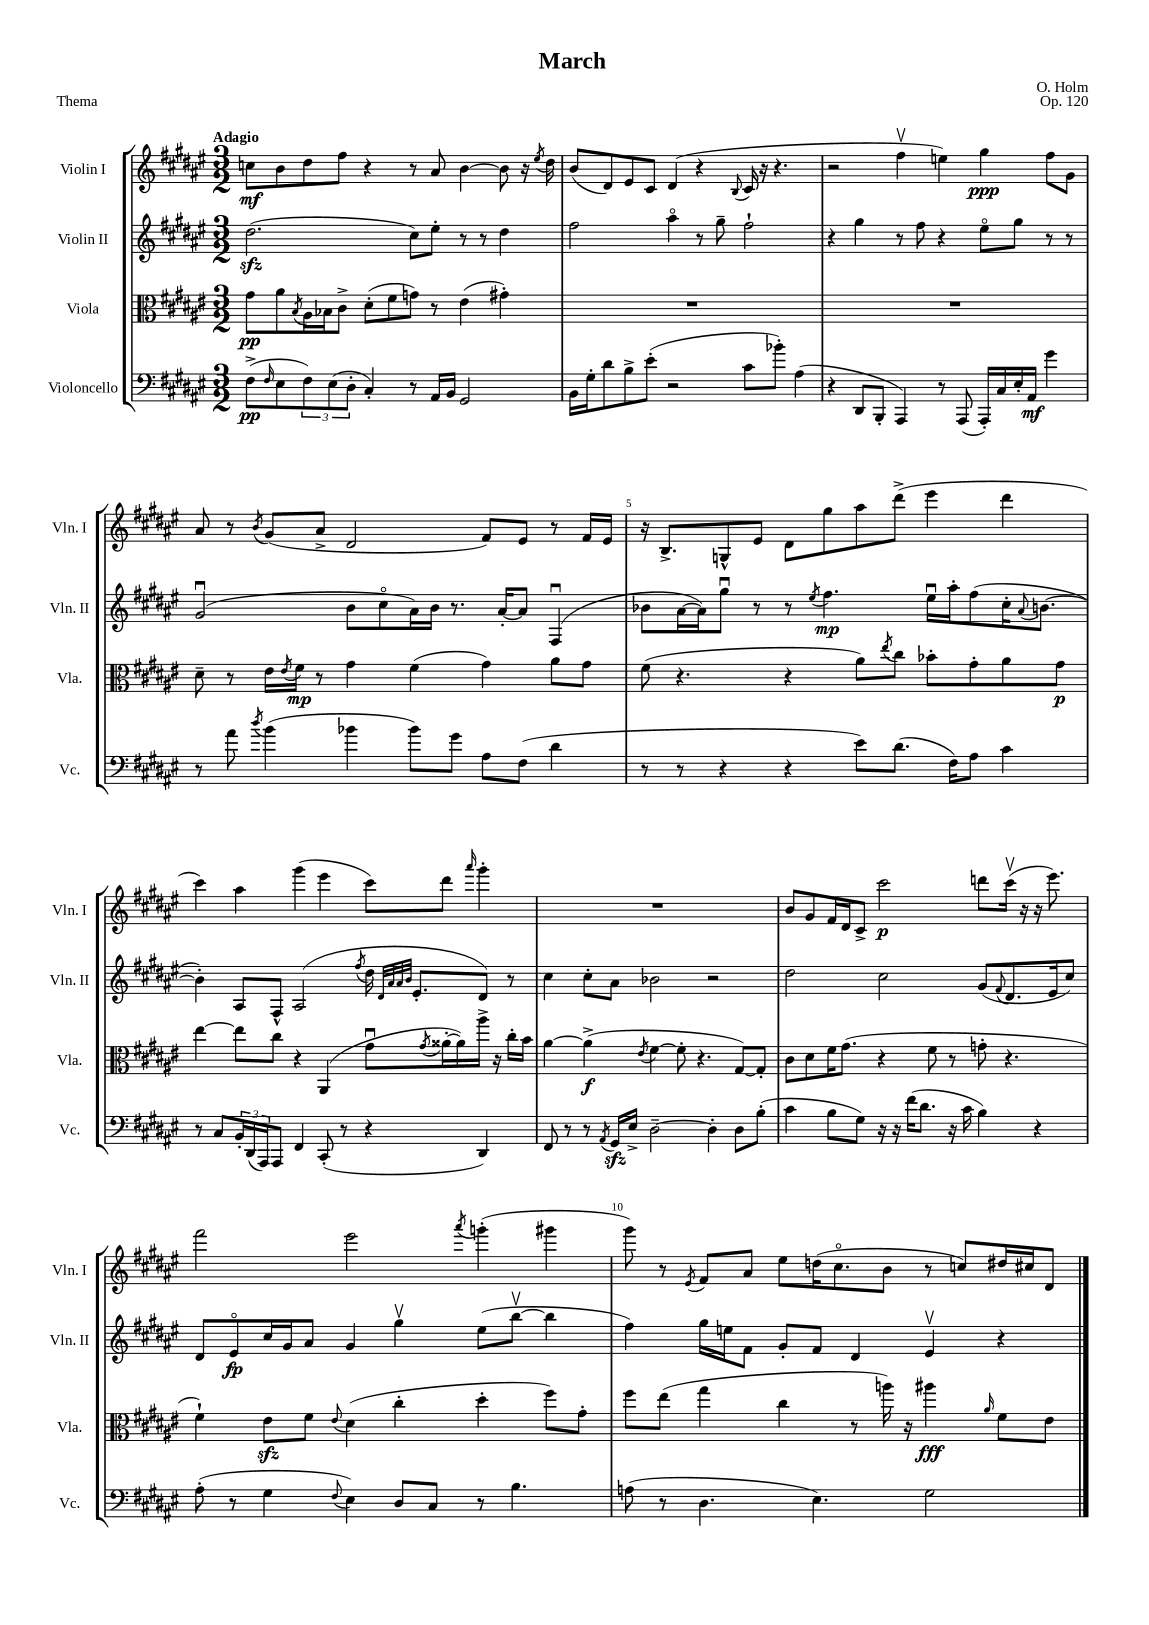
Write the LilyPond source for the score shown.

\header { title = "March" composer = "O. Holm" opus = "Op. 120" piece = "Thema" }
<<
\new StaffGroup <<
\new Staff = "s0" \with { instrumentName = "Violin I" shortInstrumentName = "Vln. I" } {
    \clef treble \key fis \major \numericTimeSignature \time 3/2 \tempo "Adagio"
    c''8\mf b'8 dis''8 fis''8 r4 r8 ais'8 b'4~ b'8 r16 \acciaccatura { eis''8 } dis''16 |
    b'8( dis'8) eis'8 cis'8 dis'4( r4 \appoggiatura { b8 } cis'16 r16 r4. |
    r2 fis''4\upbow e''4) gis''4\ppp fis''8 gis'8 |
    ais'8 r8 \acciaccatura { b'8 } gis'8( ais'8-> dis'2 fis'8) eis'8 r8 fis'16 eis'16 |
    r16 b8.-> g8-^ eis'8 dis'8 gis''8 ais''8 dis'''8->( eis'''4 dis'''4 |
    cis'''4) ais''4 gis'''4( eis'''4 cis'''8) dis'''8 \grace { ais'''16 } gis'''4-. |
    R1. |
    b'8 gis'8 fis'16 dis'16 cis'8-> cis'''2\p d'''8 cis'''16\upbow( r16 r16 eis'''8.) |
    fis'''2 eis'''2 \acciaccatura { ais'''8 } g'''4-.( gis'''4 |
    gis'''8) r8 \acciaccatura { eis'8 } fis'8 ais'8 eis''8 d''16( cis''8.\flageolet b'8 r8 c''8) dis''16 cis''16 dis'8 \bar "|." |
}
\new Staff = "s1" \with { instrumentName = "Violin II" shortInstrumentName = "Vln. II" } {
    \clef treble \key fis \major \numericTimeSignature \time 3/2
    dis''2.\sfz( cis''8) eis''8-. r8 r8 dis''4 |
    fis''2 ais''4\flageolet r8 gis''8-- fis''2-! |
    r4 gis''4 r8 fis''8 r4 eis''8\flageolet gis''8 r8 r8 |
    gis'2\downbow( b'8 cis''8\flageolet ais'16) b'16 r8. ais'16~-. ais'8 fis4\downbow( |
    bes'8 ais'16~ ais'16) gis''8\downbow r8 r8 \acciaccatura { eis''8 } fis''4.\mp eis''16\downbow ais''16-. fis''8( cis''16-. \appoggiatura { ais'8 } b'8.~ |
    b'4-.) ais8 fis8-^ ais2( \acciaccatura { fis''8 } dis''16 \grace { dis'32 ais'32 ais'32 b'32 } eis'8.-. dis'8) r8 |
    cis''4 cis''8-. ais'8 bes'2 r2 |
    dis''2 cis''2 gis'8( \appoggiatura { fis'8 } dis'8. eis'16 cis''8) |
    dis'8 eis'8\flageolet\fp cis''16 gis'16 ais'8 gis'4 gis''4\upbow eis''8( b''8~\upbow b''4 |
    fis''4) gis''16 e''16 fis'8 gis'8-. fis'8 dis'4 eis'4\upbow r4 \bar "|." |
}
\new Staff = "s2" \with { instrumentName = "Viola" shortInstrumentName = "Vla." } {
    \clef alto \key fis \major \numericTimeSignature \time 3/2
    gis'8\pp ais'8 \acciaccatura { b8 } ais16 bes16 cis'8-> dis'8-.( fis'8 g'8) r8 eis'4( gis'4-.) |
    R1. |
    R1. |
    dis'8-- r8 eis'16 \acciaccatura { eis'8 } fis'16\mp r8 gis'4 fis'4( gis'4) ais'8 gis'8 |
    fis'8( r4. r4 ais'8) \acciaccatura { eis''8 } cis''8 bes'8-. gis'8-. ais'8 gis'8\p |
    eis''4~ eis''8 cis''8 r4 ais,4( gis'8\downbow \acciaccatura { gis'8 } aisis'16~-. aisis'16) ais''16-> r16 cis''16-. b'16 |
    ais'4~ ais'4->\f( \acciaccatura { eis'8 } fis'4~ fis'8-. r4. gis8~) gis8-. |
    cis'8 dis'8 fis'16 gis'8.( r4 fis'8 r8 g'8-. r4. |
    fis'4-!) eis'8\sfz fis'8 \appoggiatura { eis'8 } dis'4( cis''4-. dis''4-. fis''8) gis'8-. |
    fis''8 eis''8( gis''4 cis''4 r8 a''16) r16 ais''4\fff \grace { ais'16 } fis'8 eis'8 \bar "|." |
}
\new Staff = "s3" \with { instrumentName = "Violoncello" shortInstrumentName = "Vc." } {
    \clef bass \key fis \major \numericTimeSignature \time 3/2
    fis8->\pp( \grace { fis16 } eis8 \tuplet 3/2 { fis8) eis8( dis8-. } cis4-.) r8 ais,16 b,16 gis,2 |
    b,16 gis16-. dis'8 b8-> eis'8-.( r2 cis'8 bes'8-.) ais4( |
    r4 dis,8 b,,8-. ais,,4) r8 ais,,8( ais,,16-.) cis16 eis16-. ais,16\mf gis'4 |
    r8 ais'8 \acciaccatura { dis''8 } b'4( bes'4 bes'8) gis'8 ais8 fis8( dis'4 |
    r8 r8 r4 r4 eis'8) dis'8.( fis16) ais8 cis'4 |
    r8 cis8 \tuplet 3/2 { b,16-. dis,16( ais,,16) } ais,,8 fis,4 cis,8-.( r8 r4 dis,4) |
    fis,8 r8 r8 \acciaccatura { ais,8 } gis,16\sfz eis16-> dis2~-- dis4-. dis8 b8-.( |
    cis'4 b8 gis8) r16 r16 fis'16( dis'8. r16 cis'16 b4) r4 |
    ais8-.( r8 gis4 \appoggiatura { fis8 } eis4) dis8 cis8 r8 b4. |
    a8( r8 dis4. eis4.) gis2 \bar "|." |
}
>>
>>
\layout { \context { \Score \override BarNumber.break-visibility = ##(#f #t #t) barNumberVisibility = #(every-nth-bar-number-visible 5) } }
